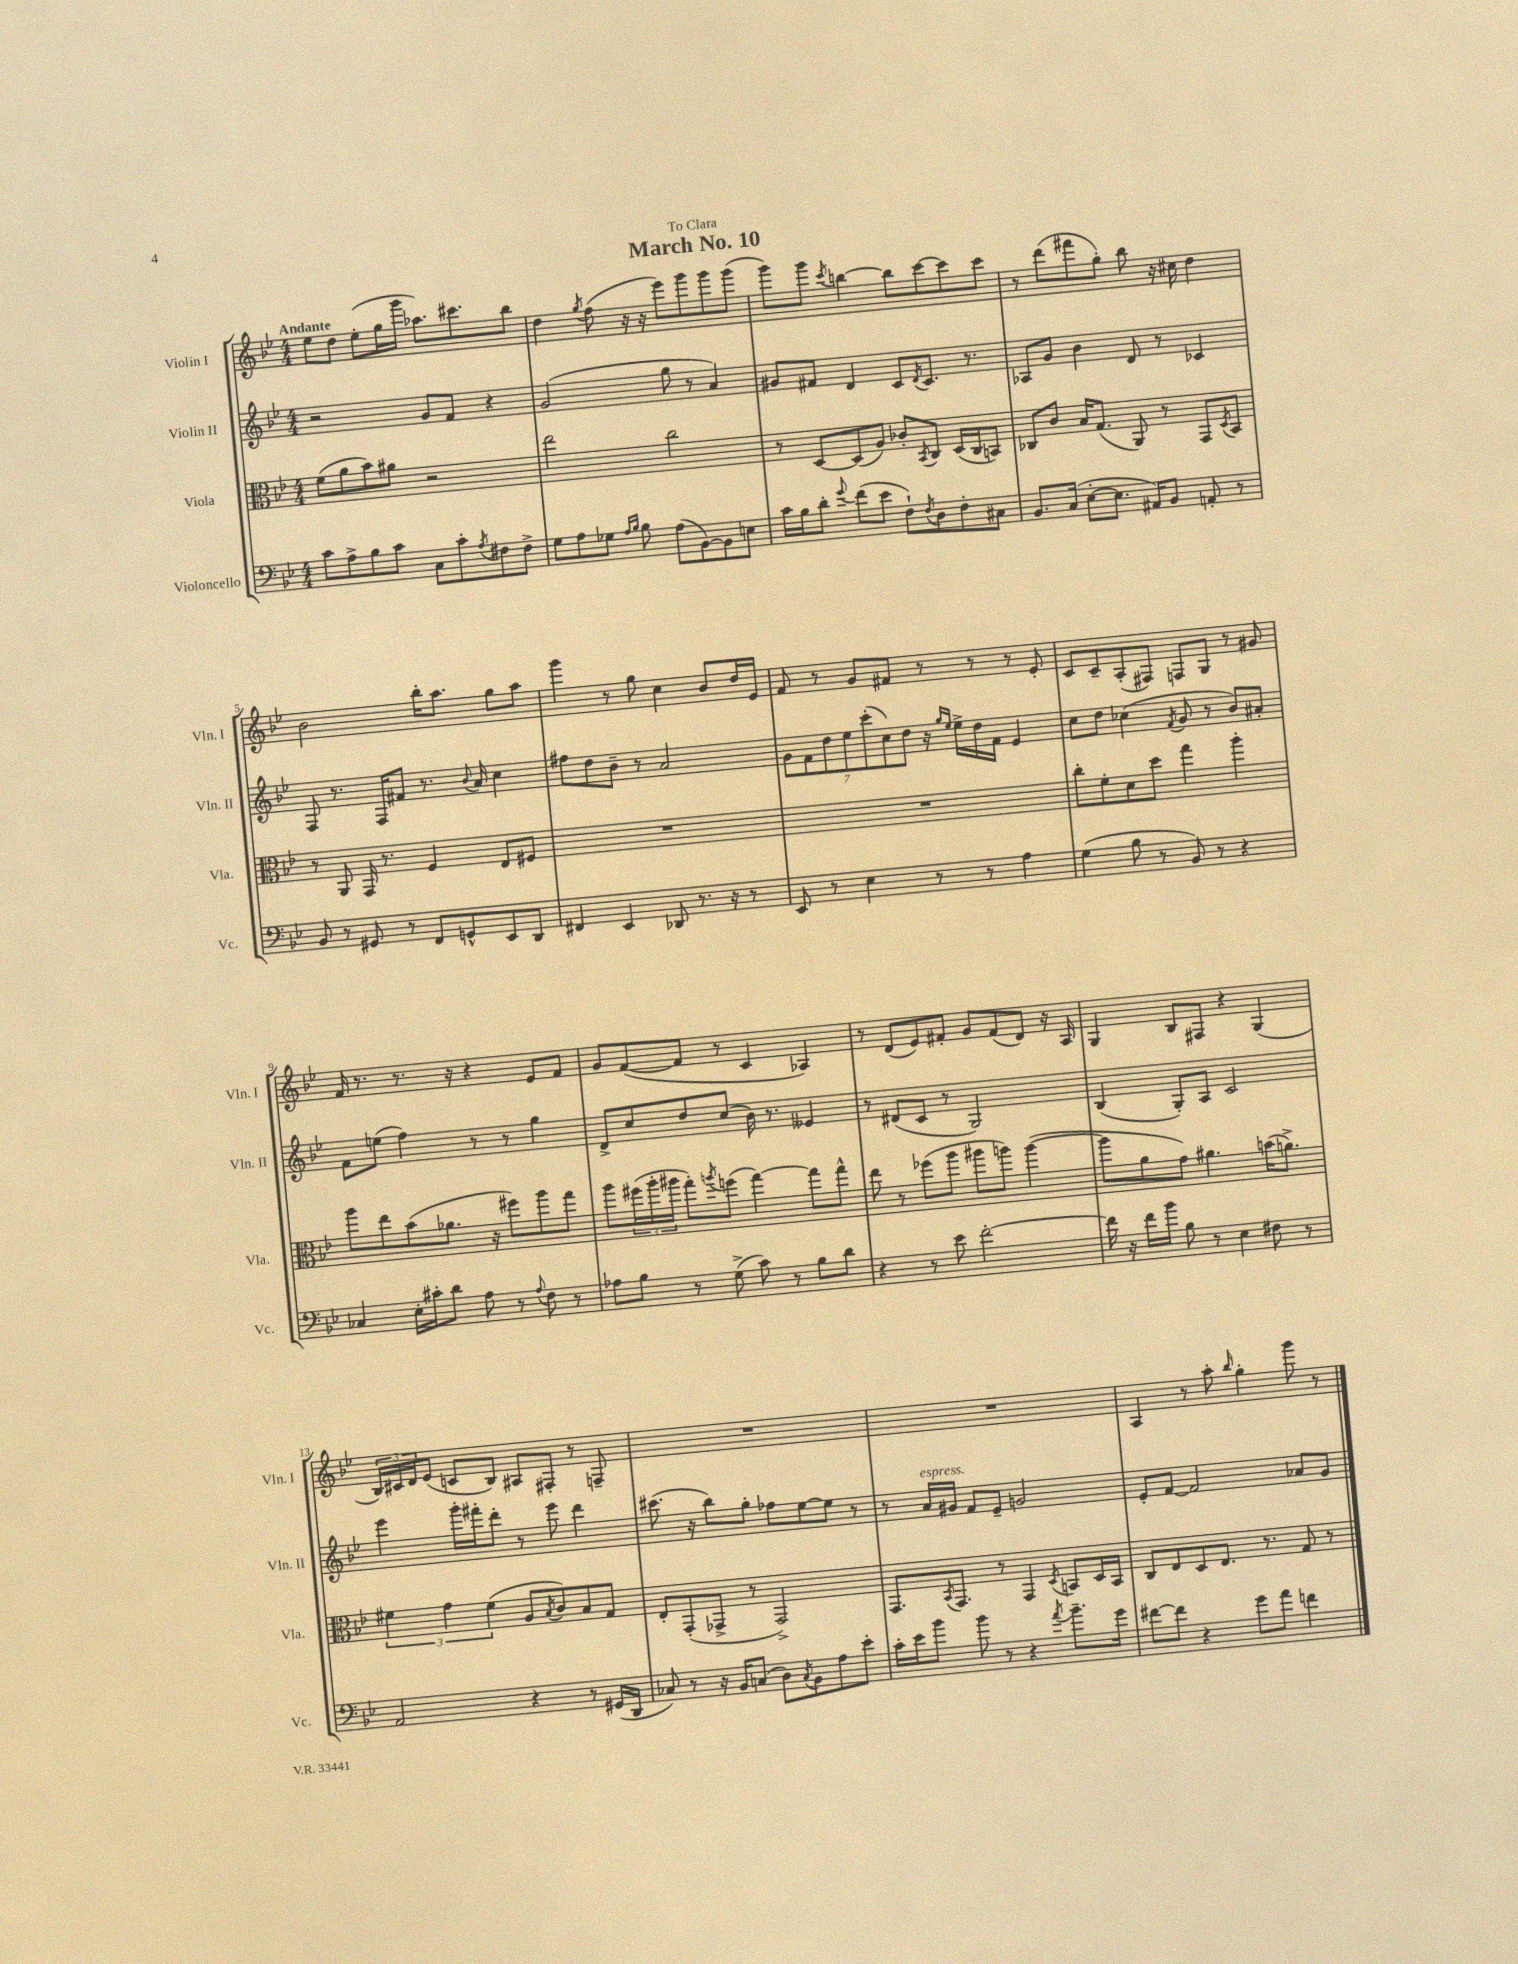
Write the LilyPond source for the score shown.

\header { title = "March No. 10" dedication = "To Clara" }
<<
\new StaffGroup <<
\new Staff = "s0" \with { instrumentName = "Violin I" shortInstrumentName = "Vln. I" } {
    \clef treble \key bes \major \numericTimeSignature \time 4/4 \tempo "Andante"
    ees''8 d''8 ees''8-.( g''16 g'''16 aes''8.) cis'''8. bes''8 |
    d''4 \acciaccatura { g''8 } f''8( r16 r16 ees'''8) g'''8 g'''8 g'''8( |
    g'''8) g'''8 \acciaccatura { c'''8 } b''4~ b''8 c'''8~ c'''8 c'''8 |
    r8 d'''8( fis'''8 g''8-.) bes''8 r16 cis''16 d''4 |
    bes'2 bes''16-. a''8. g''8 a''8 |
    g'''4 r8 g''8 c''4 bes'8 d''16 ees'16 |
    f'8 r8 g'8 fis'8 r8 r8 r8 ees'8-. |
    c'8 c'8-- a8-.( fis8) f8 g8 r8 gis'8 |
    f'16 r8. r8. r16 r4 ees'8 f'8 |
    g'8 f'8~( f'8 r8 c'4 aes4) |
    r8 d'8( ees'8) fis'8-. g'8 fis'8( d'8) r16 a16 |
    g4 bes8 fis8 r4 g4( |
    \tuplet 3/2 { bes16) cis'16 d'16 } ees'8( c'8 bes8) ais8 fis8-. r8 f8-- |
    R1 |
    R1 |
    a4 r8 a''8-. \grace { bes''16 } g''4-. g'''8 r8 \bar "|." |
}
\new Staff = "s1" \with { instrumentName = "Violin II" shortInstrumentName = "Vln. II" } {
    \clef treble \key bes \major \numericTimeSignature \time 4/4
    r2 g'8 f'8 r4 |
    g'2( g''8 r8 a'4) |
    gis'8 fis'8 d'4 c'8 \acciaccatura { d'8 } c'8. r8. |
    aes8 g'8 bes'4 d'8 r8 ces'4 |
    f8 r8. f16 fis'8 r8. \appoggiatura { bes'8 } a'16 c''4 |
    fis''8 d''8 bes'8-- r8 a'2 |
    \tuplet 7/4 { g'8 f'8 d''8 ees''8 c'''8-.( c''8) d''8 } r16 \grace { g''16 ees''16 } ees''16-> d''16 f'16 ees'4 |
    c''8 d''8 ces''4( \acciaccatura { f'8 } g'8 r8 bes'8) ais'8-. |
    f'8 e''8( f''4) r8 r8 g''4 |
    d'8-> c''8 d''8 c''8( bes'16) r8. eeses'4 |
    r8 dis'8( c'8 r8 g2) |
    bes4( g8-.) a8 c'2 |
    ees'''4 g'''16-. fis'''16-. d'''8-. r8 ees'''8 d'''4 |
    cis'''8.( r16 bes''8) g''8-. fes''8 ees''8~ ees''8 r8 |
    r8 a'16^\markup { \italic "espress." } gis'16 f'8 ees'8-- g'2 |
    ees'8-. f'8~ f'2 aes'8 g'8 \bar "|." |
}
\new Staff = "s2" \with { instrumentName = "Viola" shortInstrumentName = "Vla." } {
    \clef alto \key bes \major \numericTimeSignature \time 4/4
    f'8( a'8 bes'8) ais'8 r2 |
    ees''2 c''2 |
    r8 d8~ d8( a8) ces'8-. \acciaccatura { bes,8 } c8 d16( c16 b,8) |
    ces8 c'8 bes16 g8.( a,8) r8 g,8 \acciaccatura { d8 } bes,8 |
    r8 a,8 g,16 r8. f4 ees8 fis8 |
    R1 |
    R1 |
    c''8-. f'8-. d'8 d''8 g''4 a''4-. |
    a''8 ees''8 bes'8( aes'8. r16 fis''8) a''8 g''8 |
    a''8 \tuplet 3/2 { fis''16( a''16-. ais''16 } g''8-.) \acciaccatura { a''8 } f''8( g''4~) g''8 g''8-^ |
    ees''8 r8 fes''8( a''8 ais''8 a''8) a''4~( |
    a''8 a'8 g'8) ais'4. b'16( a'8.->) |
    \tuplet 3/2 { fis'4 g'4 fis'4( } a8 \acciaccatura { bes8 } c'8) bes8 g8 |
    ees8-. g,8-.( ges,8-> r8 ges,2->) |
    g,8. \acciaccatura { bes,8 } g,8. r8 g,4 \acciaccatura { d8 } b,8 d16 b,16 |
    c8 ees8 d8 ees8. r8. g8 r8 \bar "|." |
}
\new Staff = "s3" \with { instrumentName = "Violoncello" shortInstrumentName = "Vc." } {
    \clef bass \key bes \major \numericTimeSignature \time 4/4
    c'8 a8-> bes8 c'8 c8 c'8-. \acciaccatura { a8 } fis8 fis8-> |
    g8 a8 ges8 \grace { a16 bes16 } bes8 a8( bes,8~) bes,8 e8 |
    c'16 bes16 d'8-. \appoggiatura { g'8 } f'8( ees'8 f8-!) \acciaccatura { f8 } d8 f8-. cis8 |
    bes,8. c16( ees8~-. ees8. ais,16) bes,8 a,8-. r8 |
    bes,8 r8 gis,8 r8 f,8 g,8-^ ees,8 d,8 |
    fis,4 ees,4 des,8 r8. r16 r8 |
    ees,8 r8 ees4 r8 r8 a4 |
    g4( bes8 r8 bes,8) r8 r4 |
    ces4 ees16-. cis'16-. d'8 a8 r8 \appoggiatura { a8 } f8 r8 |
    aes8 bes8 r8 g8->( c'8) r8 bes8 d'8 |
    r4 r8 ees'8 f'2~-. |
    f'16 r16 f'16 bes'16 bes8 r8 ees4 fis8 r8 |
    a,2 r4 r8 gis,16( d,16 |
    ces8) r8 r16 bes,16 c8( d8) \acciaccatura { c8 } bes,8 a8 ees'8-. |
    c'16-. ees'16 bes'8 bes'8 r8 r4 \acciaccatura { a'8 } bes'8.-- g'16 |
    fis'8~ fis'8 r4 g'8 a'8 f'4 \bar "|." |
}
>>
>>
